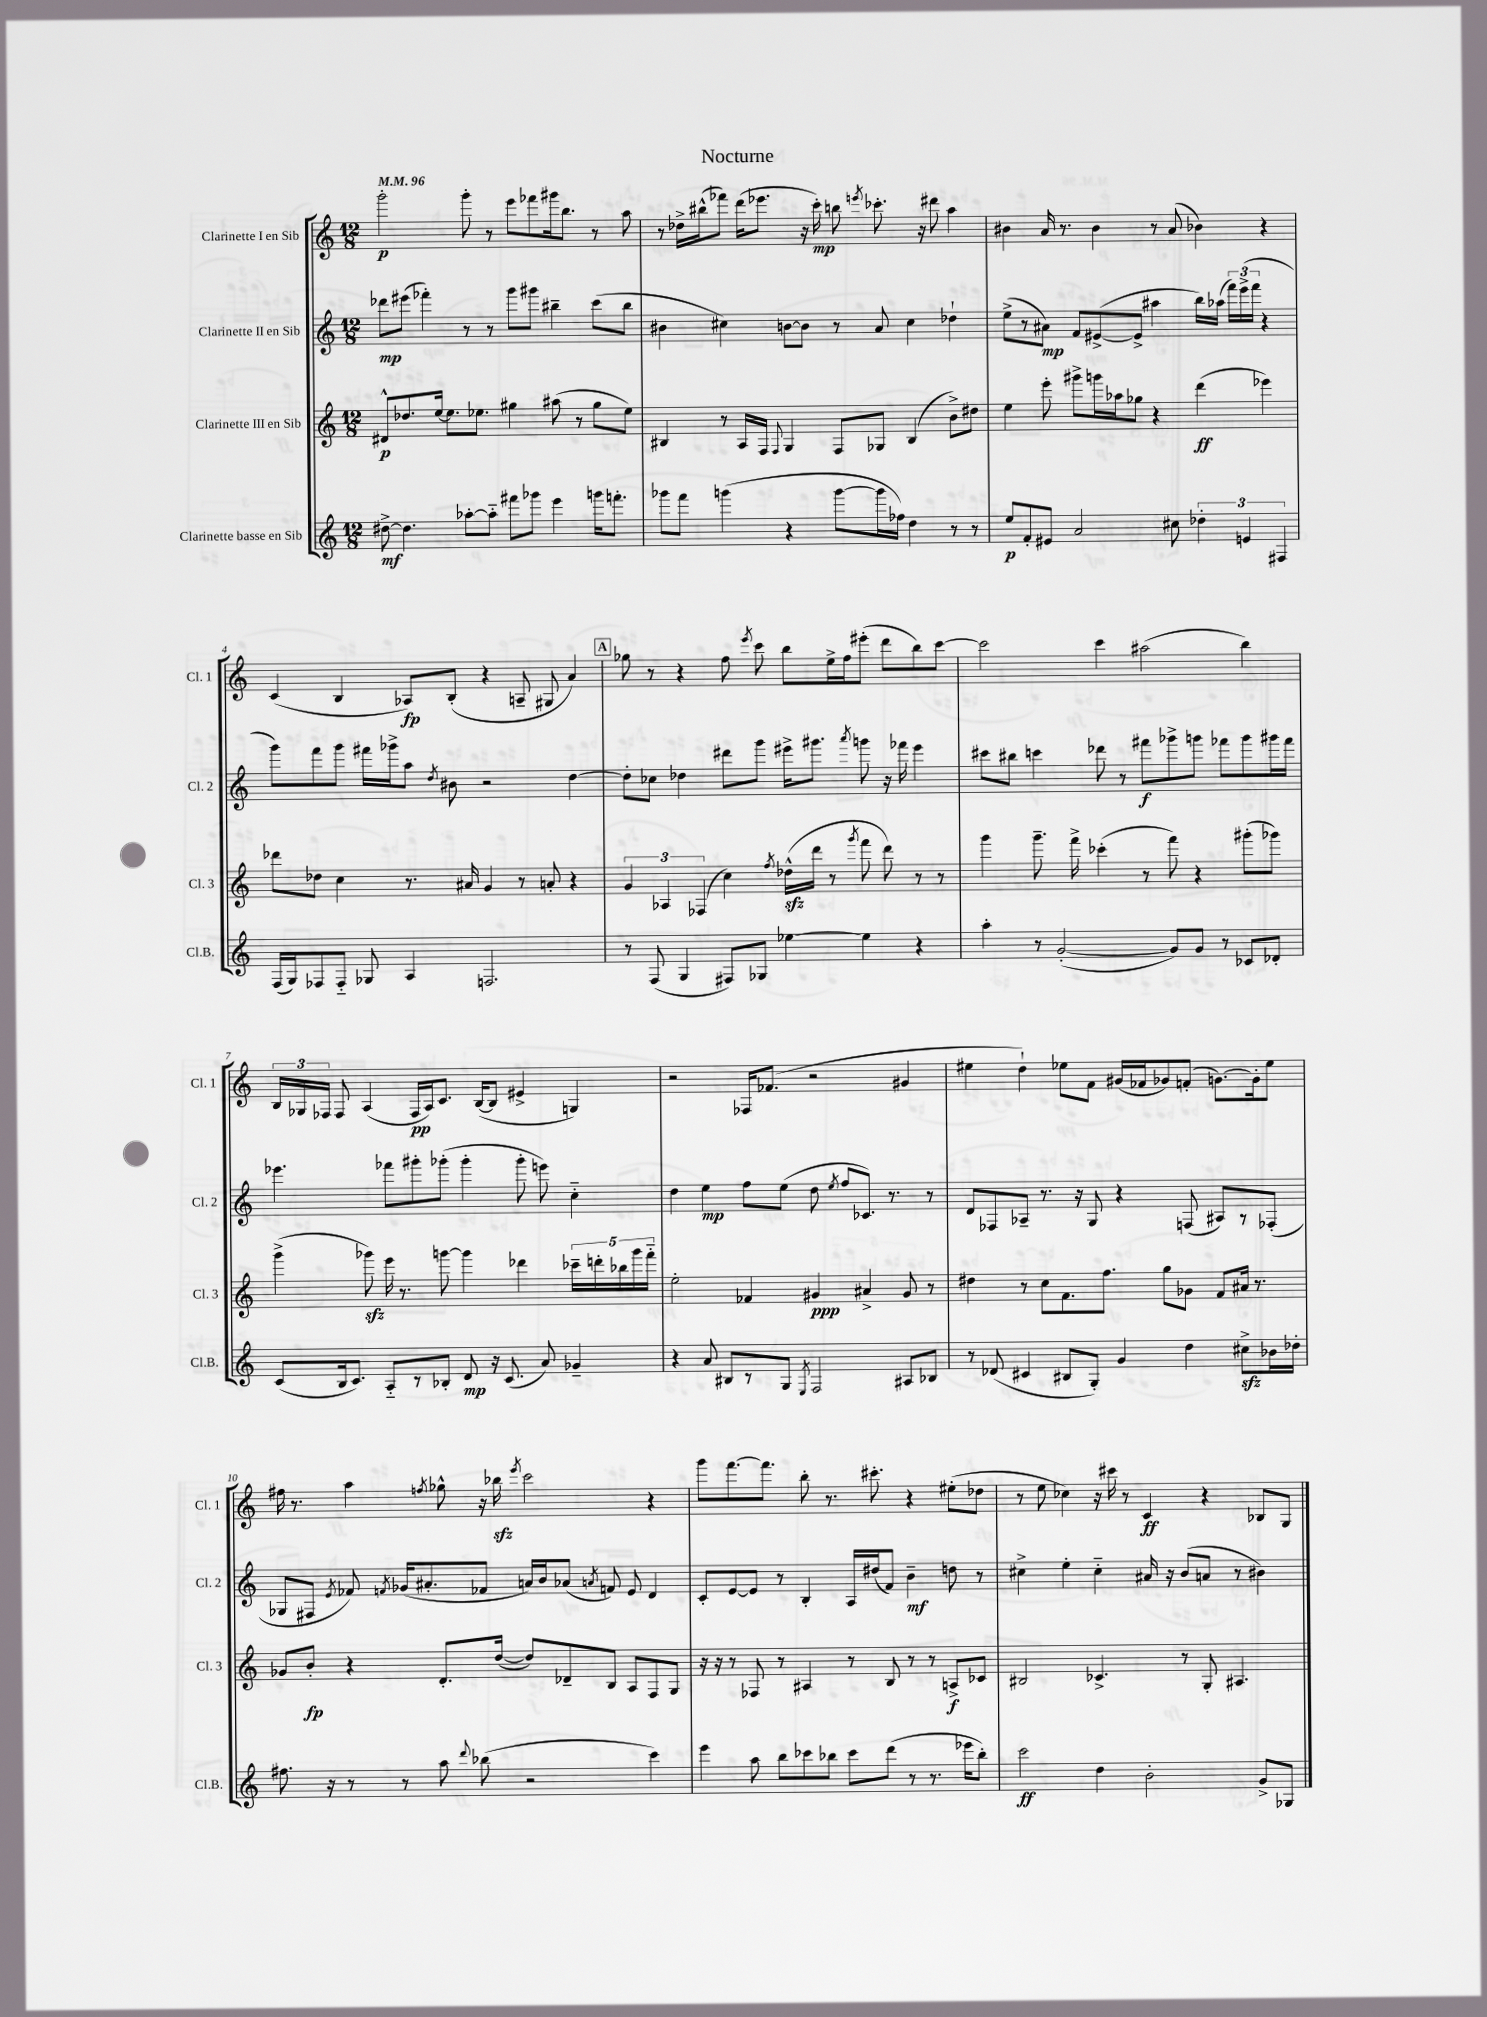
\header { title = "Nocturne" }
<<
\new StaffGroup <<
\new Staff = "s0" \with { instrumentName = "Clarinette I en Sib" shortInstrumentName = "Cl. 1" } {
    \clef treble \key c \major \numericTimeSignature \time 12/8 \tempo 4 = 96
    \autoBeamOff g'''2-.\p g'''8-. r8 e'''8[ fes'''8 gis'''16 b''8.] r8 a''8 |
    r8 des''16[-> bis''16-^( fes'''8]) d'''16[( ees'''8.] r16 c'''16-.\mp) b''8 \acciaccatura { e'''8 } ces'''8.-. r16 dis'''8 a''4 |
    bis'4 a'16 r8. bis'4 r8 a'8( bes'4) r4 |
    c'4( b4 aes8[\fp) b8]-.( r4 a8-- gis8 a'4) |
    \mark \markup { \box "A" } ges''8 r8 r4 f''8 \acciaccatura { e'''8 } c'''8 b''8[ e''16-> f''16 eis'''8]-.( d'''8[ b''8) c'''8]~ |
    c'''2 c'''4 ais''2( b''4) |
    \tuplet 3/2 { b16[ ges16 fes16] } fes8 a4( fes16[\pp a16) c'8.] b16[~( b8] eis'4-> g4) |
    r2 fes16[ fes'8.]( r2 gis'4 |
    eis''4 d''4-!) ees''8[ f'8] gis'16[( fes'16 ges'8) f'8]-.( g'8.[~) g'16-. ees''8] |
    fis''16 r8. a''4 \acciaccatura { f''8 } ges''8-^ r16 bes''16\sfz \acciaccatura { e'''8 } c'''2 r4 |
    g'''8[ f'''8.~ f'''8.] b''8-. r8. cis'''8.-. r4 eis''8[-.( des''8] |
    r8 e''8 ces''4) r16 cis'''16 r8 c'4\ff r4 bes8[ g8] \bar "|." |
}
\new Staff = "s1" \with { instrumentName = "Clarinette II en Sib" shortInstrumentName = "Cl. 2" } {
    \clef treble \key c \major \numericTimeSignature \time 12/8
    \autoBeamOff des'''8[\mp eis'''8]( fes'''4-.) r8 r8 g'''8[ gis'''8] bis''4-- c'''8[( bis''8] |
    bis'4 cis''4) b'8[~ b'8] r8 a'8 cis''4 des''4-! |
    e''8[->( r8 ais'8]\mp) f'8[ eis'8~->( eis'8]-> ais''4 b''16[) aes''16]( \tuplet 3/2 { f'''16[) e'''16->( f'''16] } r4 |
    g'''8[) f'''8 g'''8] fis'''16[ ges'''16-> a''8] \acciaccatura { d''8 } bis'8 r2 d''4~ |
    \mark \markup { \box "A" } d''8[-. ces''8] des''4 dis'''8[ g'''8] eis'''16[-> gis'''8.] \acciaccatura { a'''8 } g'''8 r16 fes'''16 eis'''4 |
    cis'''8[ bis''8] c'''4 des'''8 r8 fis'''8[\f ges'''8-> g'''8] fes'''8[ g'''8 gis'''16 fes'''16] |
    ees'''4. fes'''8[ gis'''8-. ges'''8]-.( ges'''4-. ges'''8-. e'''8) c''4-_ |
    d''4 e''4\mp f''8[ e''8]( d''8 \acciaccatura { e''8 } f''8[ ces'8.]) r8. r8 |
    d'8[ fes8 aes8]-- r8. r16 g8 r4 f8( ais8[) r8 fes8]-.( |
    ges8[ fis8] \acciaccatura { e'8 } fes'8) \acciaccatura { f'8 } ges'16[( ais'8.-. fes'8] a'16[) b'16 aes'8]( \acciaccatura { a'8 } f'8) e'8 d'4 |
    c'8[-. e'8~ e'8] r8 b4-. a16[ dis''16( f'8]) b'4--\mf d''8 r8 |
    cis''4-> e''4-. cis''4-_ ais'16 r16 b'8[( a'8] r8 bis'4) \bar "|." |
}
\new Staff = "s2" \with { instrumentName = "Clarinette III en Sib" shortInstrumentName = "Cl. 3" } {
    \clef treble \key c \major \numericTimeSignature \time 12/8
    \autoBeamOff dis'8[-^\p des''8. e''16]~ e''8.[ ees''8.] gis''4 ais''8( r8 gis''8[ ees''8]) |
    bis4 r8 a16[ f16] \appoggiatura { f8 } g4 f8[ ges8] bis4( b'8[->) dis''8] |
    e''4 e'''8-. gis'''8[-> g'''16 aes''16 ges''8] r4 d'''4\ff( ees'''4) |
    des'''8[ des''8] c''4 r8. ais'16 g'4 r8 a'8-. r4 |
    \mark \markup { \box "A" } \tuplet 3/2 { g'4 aes4 fes4( } c''4) \acciaccatura { f''8 } des''16[-^\sfz( d'''16] r8 \acciaccatura { g'''8 } f'''8 d'''8) r8 r8 |
    g'''4 g'''8.-- f'''16-> ces'''4-.( r8 f'''8) r4 gis'''8[-.( ges'''8]) |
    g'''4->( ges'''8\sfz) e'''16 r8. g'''8~ g'''4 des'''4 \tuplet 5/4 { ces'''16[-- d'''16-. bes''16 g'''16 f'''16]-_ } |
    e''2-. fes'4 gis'4\ppp ais'4-> gis'8 r8 |
    dis''4 r8 c''8[ f'8. f''8.] g''8[ ges'8] f'8[ ais'16] r8. |
    ges'8[ b'8]-.\fp r4 d'8.[-. d''16]~( d''8[) des'8-- b8] a8[ f8 g8] |
    r16 r16 r8 fes8 r8 ais4 r8 b8 r8 r8 a8[->\f ces'8] |
    bis2 ces'4.-> r8 g8-. ais4. \bar "|." |
}
\new Staff = "s3" \with { instrumentName = "Clarinette basse en Sib" shortInstrumentName = "Cl.B." } {
    \clef treble \key c \major \numericTimeSignature \time 12/8
    \autoBeamOff dis''8~->\mf dis''4. aes''8[~-. aes''8]-_ fis'''8[ ges'''8] e'''4 g'''16[ f'''8.]-. |
    ges'''8[ f'''8] g'''4( r4 g'''8[~ g'''16 fes''16]) d''4 r8 r8 |
    e''8[\p f'8-. eis'8] a'2 cis''8 \tuplet 3/2 { des''4-. e'4 fis4 } |
    f16[( g16) fes8 fes8]-_ ges8 a4 f2. |
    \mark \markup { \box "A" } r8 f8( g4 fis8[) ges8] ees''4~ ees''4 r4 |
    a''4-. r8 g'2~-.( g'8[) g'8] r8 ces'8[ des'8]-. |
    c'8[( b16 c'8.]) a8[-_ r8 bes8]-. d'8\mp r16 c'8.( a'8) ges'4-- |
    r4 a'8 bis8[ r8 g8] \acciaccatura { e8 } f2 ais8[ bes8] |
    r8 des'8( cis'4 bis8[ g8]-.) g'4 d''4 cis''8[->\sfz bes'16 des''16]-. |
    fis''8. r16 r8 r8 a''8 \appoggiatura { d'''8 } bes''8( r2 c'''4) |
    e'''4 a''8 b''8[ ces'''8 bes''8] ces'''8[ d'''8]( r8 r8. ees'''16[ bes''8]-.) |
    c'''2\ff d''4 b'2-. g'8[-> ges8] \bar "|." |
}
>>
>>
